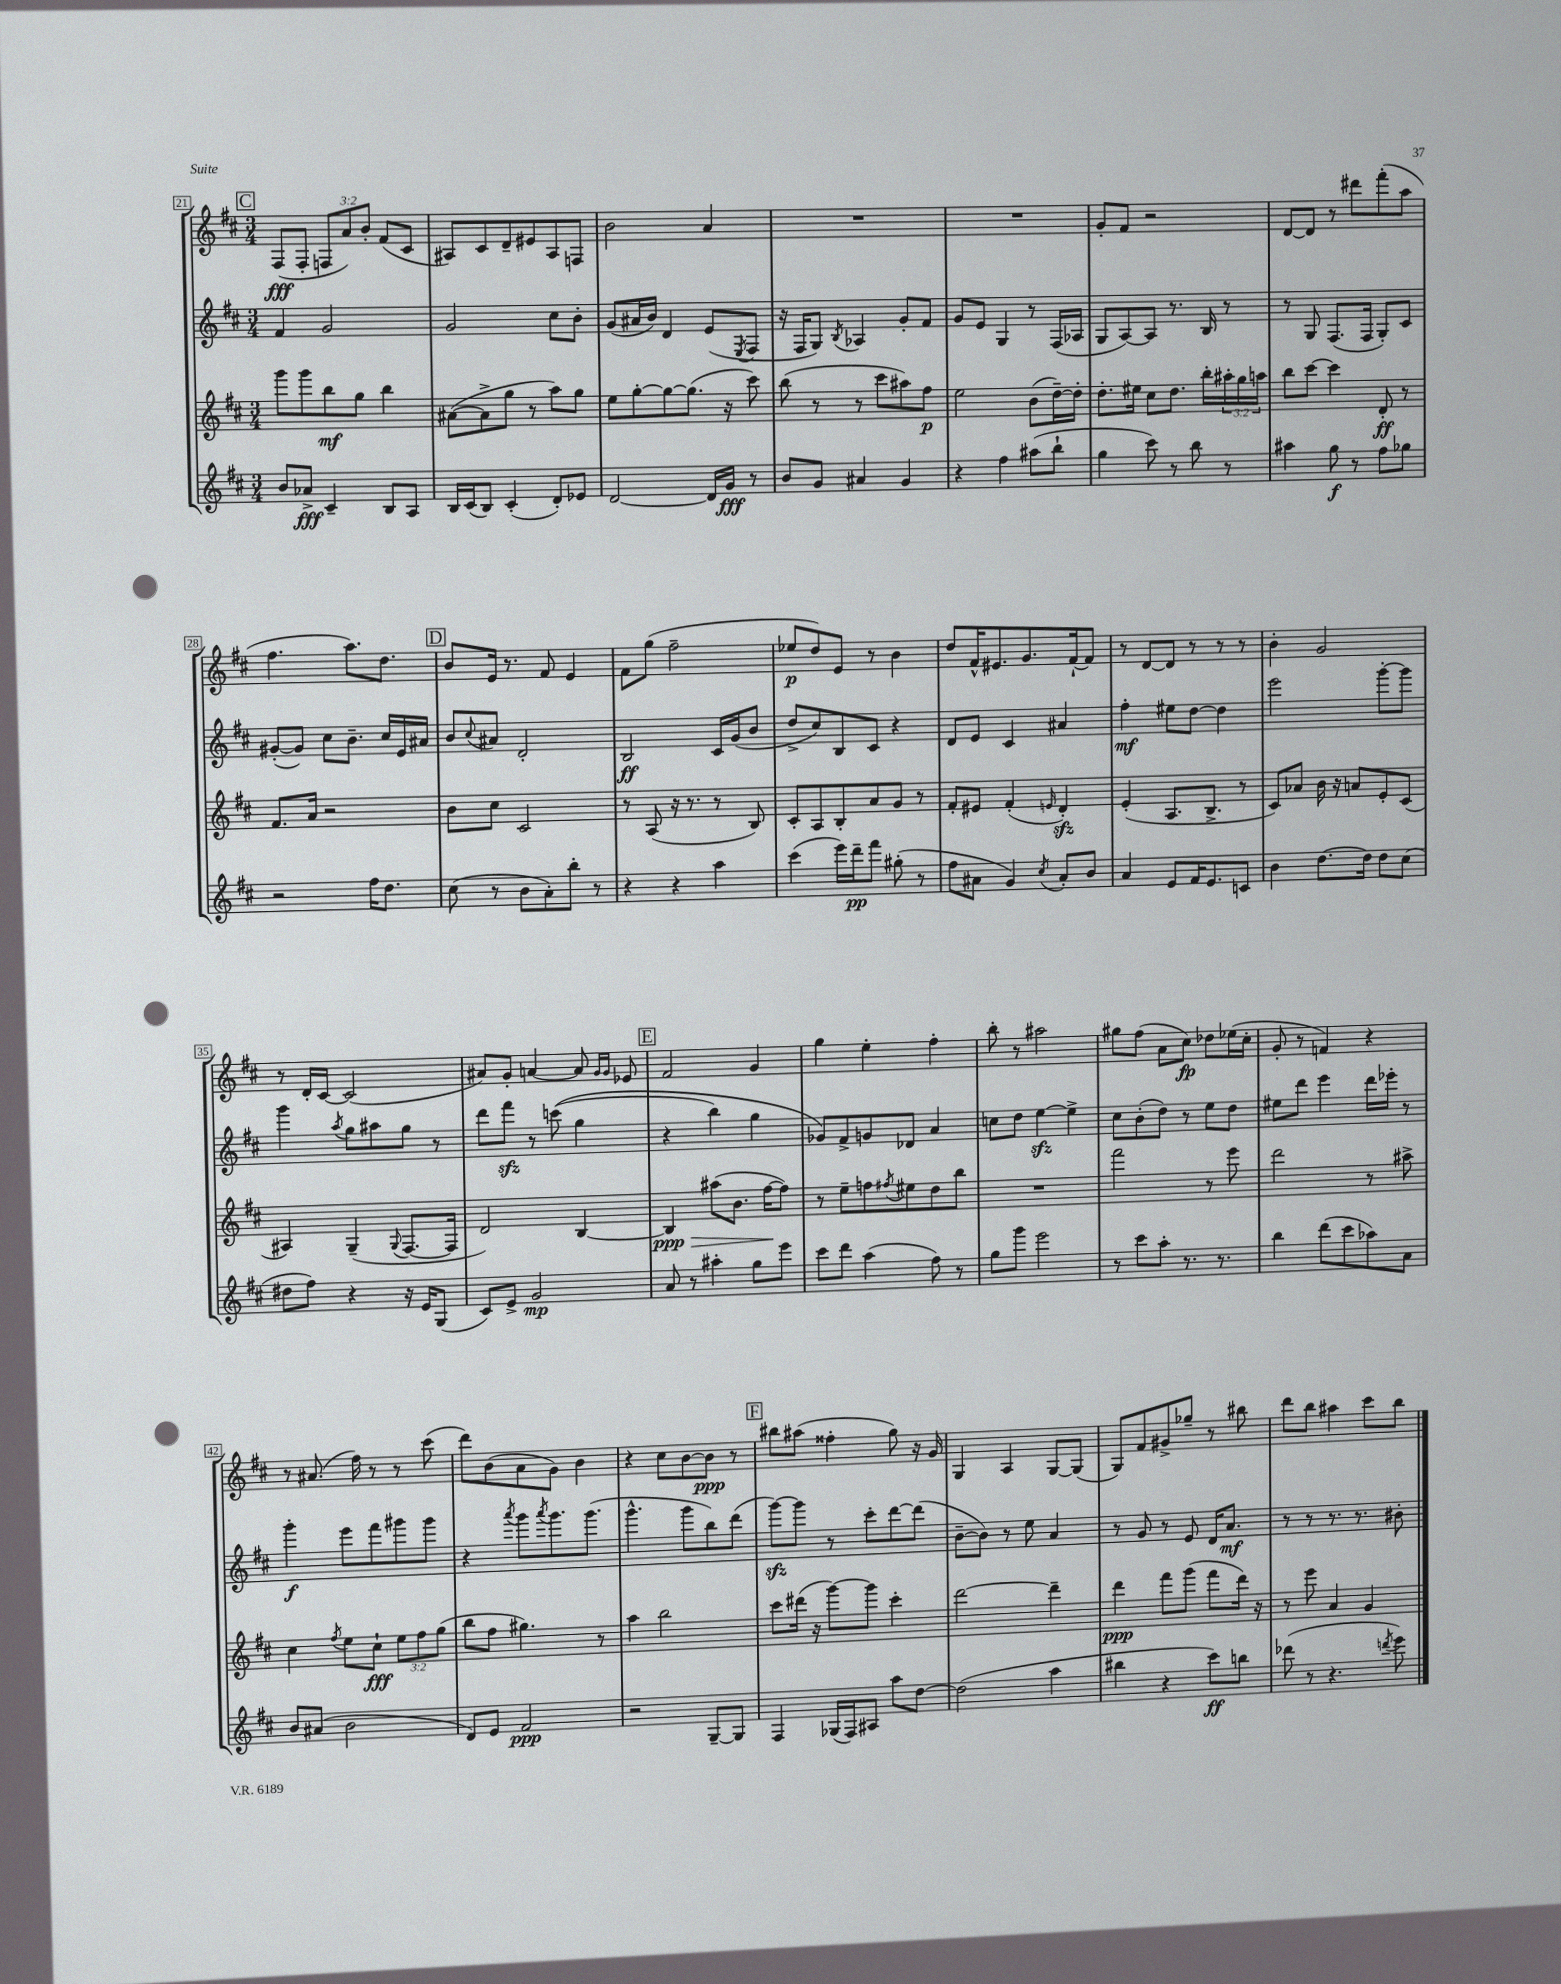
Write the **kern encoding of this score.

**kern	**kern	**kern	**kern
*staff4	*staff3	*staff2	*staff1
*clefG2	*clefG2	*clefG2	*clefG2
*k[f#c#]	*k[f#c#]	*k[f#c#]	*k[f#c#]
*M3/4	*M3/4	*M3/4	*M3/4
8b/L	8ggg\L	4f#/	(8F#/L
8a-^/J	8ggg\	.	8F#'/J
4c#~/	8bb\	2g/	12F/L
.	.	.	12a/)
.	8gg\J	.	.
.	.	.	12b'/J
8B/L	4bb\	.	(8f#/L
8A/J	.	.	8c#/J
=	=	=	=
16B/LL	([8a#\L	2g/	8A#/L)
(16c#/J	.	.	.
8B/J)	8a#^\]	.	8c#/
(4c#'/	8gg\J	.	8d~/
.	8r	.	8e#/
8d'/L)	8aa\L)	8cc#\L	8A#/
8e-/J	8gg\J	8b'\J	8F/J
=	=	=	=
[2d/	8ee\L	(8g/L	2b\
.	[8gg'\	16a#/L	.
.	.	16b/JJ)	.
.	8gg\_	4d/	.
.	(8.gg\]J	.	.
16d/]LL	.	(8e/L	4a/
16g/JJ	16r	.	.
.	.	8qE/	.
8r	8ccc#\)	8F#/J	.
=	=	=	=
8b/L	(8bb\	16r	2.r
.	.	16F#/LK	.
8g/J	8r	8G/J)	.
.	.	8qB/	.
4a#/	8r	4A-/	.
.	8ccc#\L	.	.
4g/	8aa#\)	8g'/L	.
.	8ff#\J	8f#/J	.
=	=	=	=
4r	2ee\	8g/L	2.r
.	.	8e/J	.
4ff#\	.	4G/	.
(8aa#\L	(8b\L	8r	.
8bb`\J	[16dd~\L)	(16F#/LL	.
.	16dd'\]JJ	16A-/JJ	.
=	=	=	=
4gg\	8.dd'\L	8G/L	8g'/L
.	.	[8A/)	8f#/J
.	16ee#\Jk	.	.
8ccc#\)	8cc#\L	8A/]J	2r
8r	8.dd\J	8.r	.
8bb\	.	.	.
.	16bb'\LL	16B/	.
8r	24aa#'\	8r	.
.	24gg\	.	.
.	24aa\JJ	.	.
=	=	=	=
4aa#\	8bb\L	8r	[8d/L
.	[8ccc#\J	8G/	8d/]J
8gg\	4ccc#\]	(8.F#/L	8r
8r	.	.	8ddd#\L
.	.	16F#/Jk	.
8ff#\L	8d'/	8G'/L)	(8fff#'\
8gg-\J	8r	8c#/J	8aa\J
=	=	=	=
2r	8.f#/L	([8g#'/L	4.ff#\
.	.	8g#/]J)	.
.	16a/Jk	.	.
.	2r	8cc#\L	.
.	.	8.b~\J	8.aa\L)
16ff#\LK	.	.	.
8.dd\J	.	16cc#/LL	8.dd\J
.	.	16e/	.
.	.	16a#/JJ	.
=	=	=	=
(8cc#\	8b\L	8b/L	8b/L
.	.	8qqcc#/	.
8r	8cc#\J	8a#/J	16e/Jk
.	.	.	8.r
8b\L	2c#/	2d'/	.
8a'\)	.	.	8f#/
8bb'\J	.	.	4e/
8r	.	.	.
=	=	=	=
4r	8r	2B/	8f#\L
.	(8A/	.	(8gg\J
4r	16r	.	2ff#~\
.	8.r	.	.
4aa\	8r	16c#/LL	.
.	.	(16g/J	.
.	8B/)	8b/J	.
=	=	=	=
(4ccc#\	8c#'/L	8dd^/L	8ee-/L
.	8A/	8cc#/)	8dd/)
16eee\LL)	8B'/	8B/	8e/J
16ddd~\J	.	.	.
8fff#\J	8a/	8c#/J	8r
(8gg#'\	8g/J	4r	4b\
8r	8r	.	.
=	=	=	=
8ff#\L	8f#'/L	8d/L	8dd/L
8a#\J	8e#/J	8e/J	16f#^^/K
.	.	.	8.e#/
4g/)	(4f#'/	4c#/	.
.	.	.	8.g/
8qcc#/	16qqe/	.	.
8a#'/L	4d'/)	4a#/	.
.	.	.	[16f#`/k
8b/J	.	.	8f#/]J
=	=	=	=
4a/	(4e'/	4ff#'\	8r
.	.	.	[8d/L
8e/L	8.A/L	8ee#\L	8d/]J
16f#/K	.	[8dd\J	8r
8.e/	8.B^/J	.	.
.	.	4dd\]	8r
8c/J	8r	.	8r
=	=	=	=
4b\	8c#/L)	2eee\	4b'\
.	8a-/J	.	.
[8.dd\L	16b\	.	2g/
.	16r	.	.
.	8a/L	.	.
16dd\]Jk	.	.	.
8dd\L	8e'/	[8ggg'\L	.
(8cc#\J	(8c#/J	8ggg\]J	.
=	=	=	=
8dd#\L	4A#/)	4ggg\	8r
8ff#\J)	.	.	16d'/LL
.	.	.	[16c#/JJ
.	.	8qaa/	.
4r	(4G~/	8gg\L	(2c#/]
.	.	8aa#\	.
.	8qqG/	.	.
16r	[8.F#/L	8gg\J	.
16e/LK	.	.	.
(8G/J	.	8r	.
.	16F#/]Jk	.	.
=	=	=	=
8c#/L)	2d/)	8ddd\L	8a#/L)
8e^/J	.	8fff#\J	8g'/J
2g/	.	8r	[4a/
.	.	&((8ccc\	.
.	[4B/	4gg\	8a/]
.	.	.	16qqg/LL
.	.	.	16qqg/JJ
.	.	.	8e-/
=	=	=	=
8a/	4B/]	4r	2f#/
8r	.	.	.
4aa#'\	(8aa#\L	4bb\)	.
.	8.b\J	.	.
8gg\L	.	4gg\	4g/
.	[16ff#\LK	.	.
8eee\J	8ff#\]J)	.	.
=	=	=	=
8ccc#\L	8r	8g-/L&)	4gg\
8ddd\J	8ee~\L	8f#^/	.
(4aa\	8ff\	8g/	4ee'\
.	8qff#/	.	.
.	8ee#\	8d-/J	.
8ff#\)	8dd\	4a/	4ff#'\
8r	8bb\J	.	.
=	=	=	=
8gg\L	2.r	8cc\L	8bb'\
8ggg\J	.	8dd\J	8r
2eee\	.	[4ee\	2aa#\
.	.	4ee^\]	.
=	=	=	=
8r	2fff#\	8cc#\L	8gg#\L
8ccc#\L	.	(8b'\	(8ff#\J
8aa'\J	.	8dd\J)	8a\L
8.r	.	8r	8cc#\J)
.	8r	8ee\L	8dd-\L
8.r	.	.	.
.	8eee\	8dd\J	(16ee-\L
.	.	.	16cc#'\JJ
=	=	=	=
4bb\	2ddd\	8ee#\L	8g'/
.	.	8ddd\J	8r
(8ddd\L	.	4eee\	4f/)
8ccc#\	.	.	.
8aa-\)	8r	16ddd\LL	4r
.	.	16eee-'\JJ	.
8a\J	8aa#^\	8r	.
=	=	=	=
8b/L	4cc#\	4ggg'\	8r
(8a#/J	.	.	(8.a#/
.	8qff#/	.	.
2b\	8ee\L	8eee\L	.
.	.	.	16ff#\)
.	8cc#`\J	8fff#\	8r
.	12ee\L	8ggg#\	8r
.	12ff#\	.	.
.	.	8ggg#\J	(8ccc#\
.	(12gg\J	.	.
=	=	=	=
8d/L)	8bb\L	4r	8ddd\L)
8e/J	8ff#\J	.	(8b\
.	.	8qaaa/	.
2f#/	4.gg#\)	8ggg\L	8a\
.	.	8qaaa/	.
.	.	8.ggg\	8g\J)
.	.	.	4b\
.	.	(8.ggg\J	.
.	8r	.	.
=	=	=	=
2r	4aa\	4.ggg^^\	4r
.	2bb\	.	8cc#\L
.	.	8ggg\L	[8b\
[8G~/L	.	8bb\)	8b\]J
8G/]J	.	(8ddd\J	8r
=	=	=	=
4F#/	8ccc#\L	[8ggg\L)	8bb#\L
.	(16ddd#\Jk	8ggg\]J	(8aa#\J
.	16r	.	.
(16G-/LL	[8ggg\L)	8r	4ff##'\
16F#/J)	.	.	.
8A#/J	8ggg\]J	8ccc#'\L	.
8aa\L	4ccc#'\	[8ddd\	8gg\)
[8dd\J	.	(8ddd\]J	16r
.	.	.	16g/
=	=	=	=
(2dd\]	[2ddd\	[8b~\L	4G/
.	.	8b\]J)	.
.	.	8r	4A/
.	.	8ee\	.
4aa\	4ddd~\]	4a/	[8G/L
.	.	.	(8G/]J
=	=	=	=
4bb#\	4ddd\	8r	8G/L)
.	.	8g/	8f#/
4r	8fff#\L	8r	8g#^/
.	(8ggg\J	8e/	8gg-~/J
8ccc#\L)	8fff#\L	16d/LK	8r
.	.	8.a/J	.
8bb\J	16ddd\Jk)	.	8bb#\
.	16r	.	.
=	=	=	=
(8ddd-\	8r	8r	8ddd\L
8r	8eee\	8r	8bb\J
4.r	4a/	8.r	4aa#\
.	.	8.r	.
.	4g/	.	8ccc#\L
8qddd/	.	.	.
8eee\)	.	8b#'\	8bb\J
==	==	==	==
*-	*-	*-	*-
